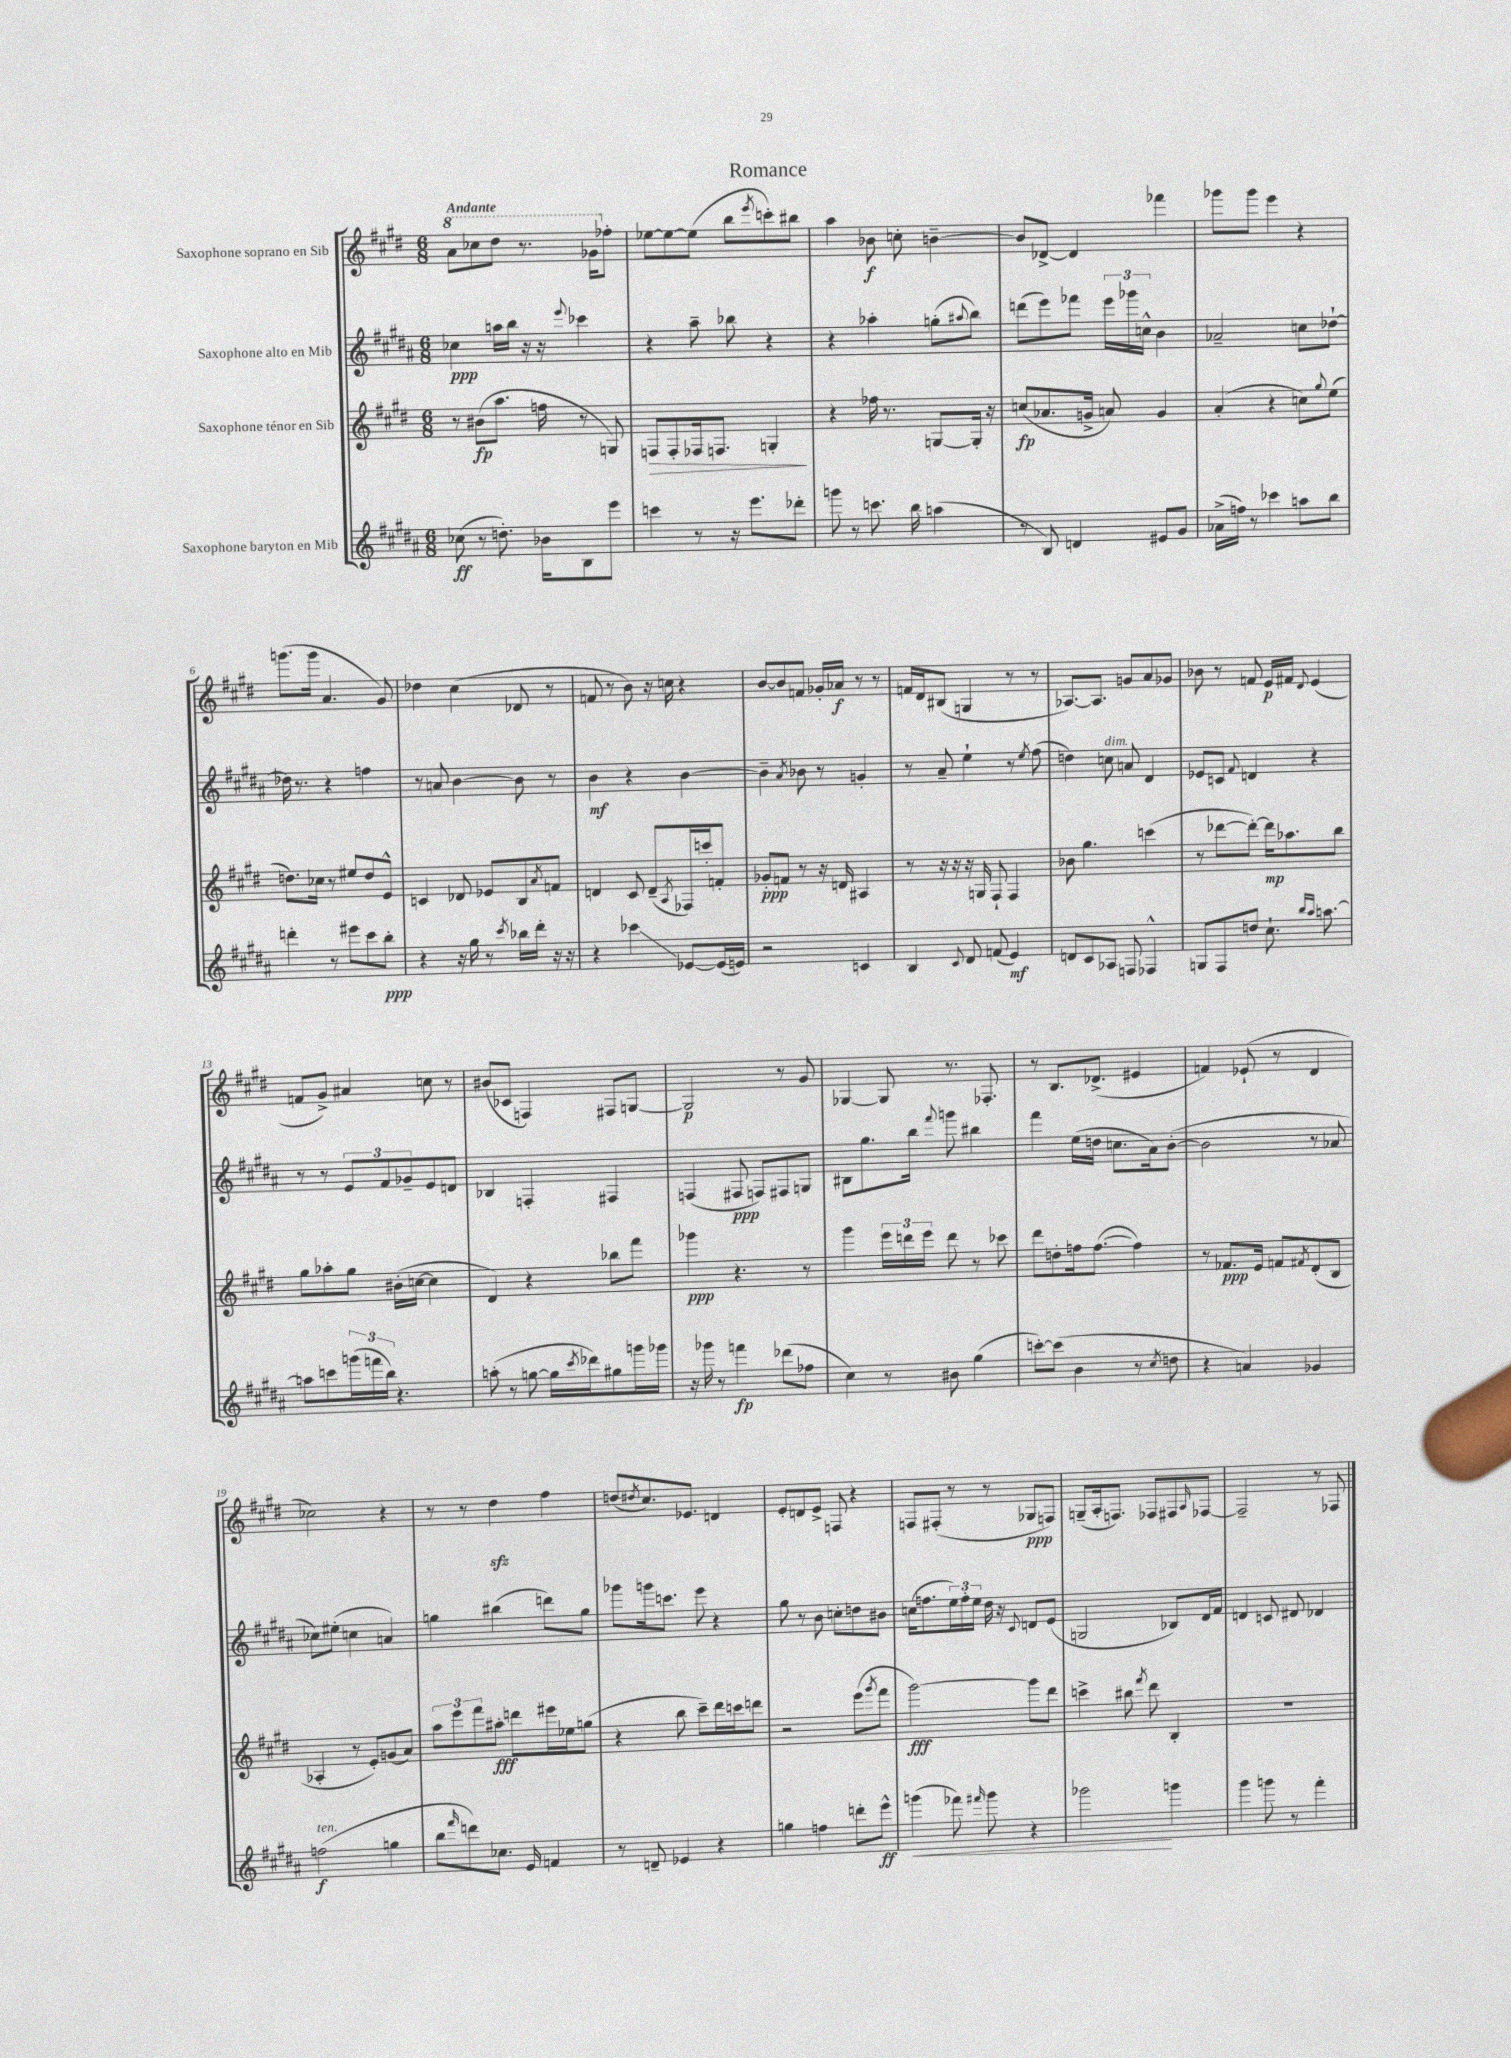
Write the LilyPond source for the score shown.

\header { title = "Romance" }
<<
\new StaffGroup <<
\new Staff = "s0" \with { instrumentName = "Saxophone soprano en Sib" } {
    \clef treble \key e \major \numericTimeSignature \time 6/8 \tempo "Andante"
    \ottava #1 a''8 ces'''8 dis'''8 r8. ges''16 \ottava #0 fes''8-. |
    ees''8~ ees''8~ ees''8( b''8 \acciaccatura { e'''8 } c'''8-.) bis''8 |
    a''4 bes'8\f c''8-. b'4~-- |
    b'8 des'8~-> des'4 fes'''4 |
    ges'''8 ges'''8 e'''4 r4 |
    g'''8.( g'''16 a'4. gis'8) |
    des''4 cis''4( des'8 r8 |
    f'8 r8 b'8) r16 c''16 r4 |
    b'8~ b'8 f'8 ges'16-. aes'16\f r8 r8 |
    f'16 dis'16 bis8( g4 r8 r8 |
    aes8.~) aes8. g'8 a'8 ges'8 |
    bes'8 r8 f'8 e'16\p fis'16 \appoggiatura { dis'8 } e'4( |
    f'8 gis'8->) ais'4 c''8 r8 |
    bis'8( ces'8 f4) fis8 g8~ |
    g2\p r8 gis'8 |
    ges4~ ges8 r8. fes8.-. |
    r8 b8. des'8.->( eis'4 |
    f'4) ees'8-!( r8 dis'4 |
    ces''2) r4 |
    r8 r8 dis''4\sfz fis''4 |
    d''8( \acciaccatura { dis''8 } cis''8.) ees'8. d'4 |
    e'8-. d'8 e'8-> f8 r4 |
    f8 fis8-.( r8 r8 ges8\ppp f8) |
    g8--( a16-. f8.) fes8 fis8 \grace { a16 } fes8~ |
    fes2-- r8 fes8 \bar "|." |
}
\new Staff = "s1" \with { instrumentName = "Saxophone alto en Mib" } {
    \clef treble \key b \major \numericTimeSignature \time 6/8
    ces''4\ppp a''16 b''16 r16 r16 \appoggiatura { e'''8 } ces'''4 |
    r4 ais''8-- bes''8 r4 |
    r4 aes''4-. g''8-.( \appoggiatura { ais''8 } b''8) |
    d'''8( e'''8) fes'''8 \tuplet 3/2 { e'''16 ges'''16 c''16-^ } b'4 |
    aes'2-- c''8 des''8~-! |
    des''16 r8. r4 f''4 |
    r8 a'8 b'4~ b'8 r8 |
    b'4\mf r4 b'4~ |
    b'4-- \acciaccatura { ais'8 } bes'8 r8 g'4-. |
    r8 ais'8-- e''4-! r8 \acciaccatura { e''8 } fis''8( |
    d''4) c''8^\markup { \italic "dim." } a'8 dis'4 |
    ees'8 c'8 \appoggiatura { fis'8 } d'4 r4 |
    r8 r8 \tuplet 3/2 { e'8 fis'8 ges'8-- } e'8 d'8 |
    bes4 f4-. fis4 |
    f4( fis8\ppp f8) fis8 g8 |
    bis8 gis''8. b''16 \appoggiatura { fis'''8 } g'''8 bis''4 |
    fis'''4 e''16( d''16 c''8. ais'16) b'8~-.( |
    b'2 r8 aes'8 |
    ces''8) eis''8-.( c''4 a'4) |
    g''4 bis''4( d'''8) g''8 |
    ges'''8 g'''16 c'''8. e'''8 r4 |
    gis''8 r8 b'8 c''8-. d''8 bis'8 |
    c''16( f''8. \tuplet 3/2 { e''16) f''16-. e''16 } dis''16 r16 \appoggiatura { cis'8 } d'8 e'8( |
    g2 bes8) dis'16 fis'16 |
    d'4 c'8 dis'8 des'4 \bar "|." |
}
\new Staff = "s2" \with { instrumentName = "Saxophone ténor en Sib" } {
    \clef treble \key e \major \numericTimeSignature \time 6/8
    r8 bis'8\fp( a''8. f''16 r8 g8) |
    f8\> f8-. fes16 f8. g4-.\! |
    r4 fes''16 r8. g8~ g16-. r16 |
    c''8\fp( aes'8. g'16-> a'8) g'4 |
    a'4-.( r4 c''8) \appoggiatura { gis''8 } e''8( |
    d''8.) ces''16 r8 eis''8 d''8 e'8-^ |
    c'4 des'8 ees'8 b8 \acciaccatura { a'8 } f'8 |
    d'4 cis'8 d'8--( \acciaccatura { a8 } fes16) c'''16-. f'8-. |
    ges'8-.\ppp f'8 r8 r16 d'16 ais4 |
    r8 r16 r16 r16 g16 fis8-! fis4 |
    bes'8 gis''4. c'''4( |
    r8 des'''8~ des'''8~-.) des'''16\mp aes''8. b''8 |
    gis''8 aes''8-. gis''8 bis'16-.( c''16~ c''4 |
    dis'4) r4 bes''8 fis'''8 |
    ges'''4\ppp r4. r8 |
    gis'''4 \tuplet 3/2 { e'''16 d'''16 e'''16 } d'''8 r8 ces'''8 |
    dis'''8 d''8-. f''16 f''8.~( f''4) |
    r8 fes'8.\ppp e'16 f'8 \acciaccatura { fis'8 } dis'8-.( b8 |
    aes4-. r8 e'8-.) g'8( a'8) |
    \tuplet 3/2 { a''8 e'''8 fis'''8 } ais''8-.\fff d'''8 eis'''16 ees''16 g''8( |
    r4 b''8 cis'''8--) dis'''16 c'''16 d'''8 |
    r2 e'''8( \acciaccatura { gis'''8 } fis'''8 |
    gis'''2~\fff) gis'''8 dis'''8 |
    c'''4-> bis''8 \acciaccatura { fis'''8 } dis'''8 b4-. |
    R2. \bar "|." |
}
\new Staff = "s3" \with { instrumentName = "Saxophone baryton en Mib" } {
    \clef treble \key b \major \numericTimeSignature \time 6/8
    ces''8\ff( r8 d''8.-.) bes'16 b8 e'''8 |
    c'''4 r8 r16 e'''8. des'''8-. |
    g'''8 r8 c'''8. b''16 a''4( |
    r8 b8) d'4 eis'8 gis'8 |
    aes'16->( f''16) r8 ces'''4 a''8 b''8 |
    d'''4-. r8 eis'''8 cis'''8 b''8-.\ppp |
    r4 r16 gis''16 r8 \acciaccatura { cis'''8 } bes''16 dis'''16-. r16 r16 |
    r4 ces'''4\glissando ees'8~ ees'16( e'16) |
    r2 c'4 |
    b4 \appoggiatura { cis'8 } dis'8 f'8( e'4\mf) |
    d'8 cis'8 aes8 f8 fes4-^ |
    g8 fis8 d''8 cis''8.-! \grace { b''16 ais''16 } a''8.~ |
    a''8 c'''8 \tuplet 3/2 { g'''16( f'''16 b''16) } r4. |
    a''8-.( r8 g''8~ g''16 \acciaccatura { cis'''8 } des'''16) gis''8 g'''16 ges'''16 |
    r16 ges'''16 r8 f'''4\fp des'''8( fes''8 |
    cis''4) r8 bis'8 gis''4( |
    c'''8~-.) c'''8( b'4 r8 \acciaccatura { cis''8 } d''8 |
    r4 a'4) ges'4 |
    f''2\f^\markup { \italic "ten." }( g''4 |
    b''8 \grace { fis'''16 } d'''8) ces''8. e'16 f'4 |
    r8 d'8-- ees'4 r4 |
    g''4 f''4 d'''8-. e'''8-^\ff |
    g'''4\<( fes'''8) \grace { fis'''16 } g'''8 r4 |
    ges'''2\! g'''4 |
    gis'''4 g'''8 r8 fis'''4-. \bar "|." |
}
>>
>>
